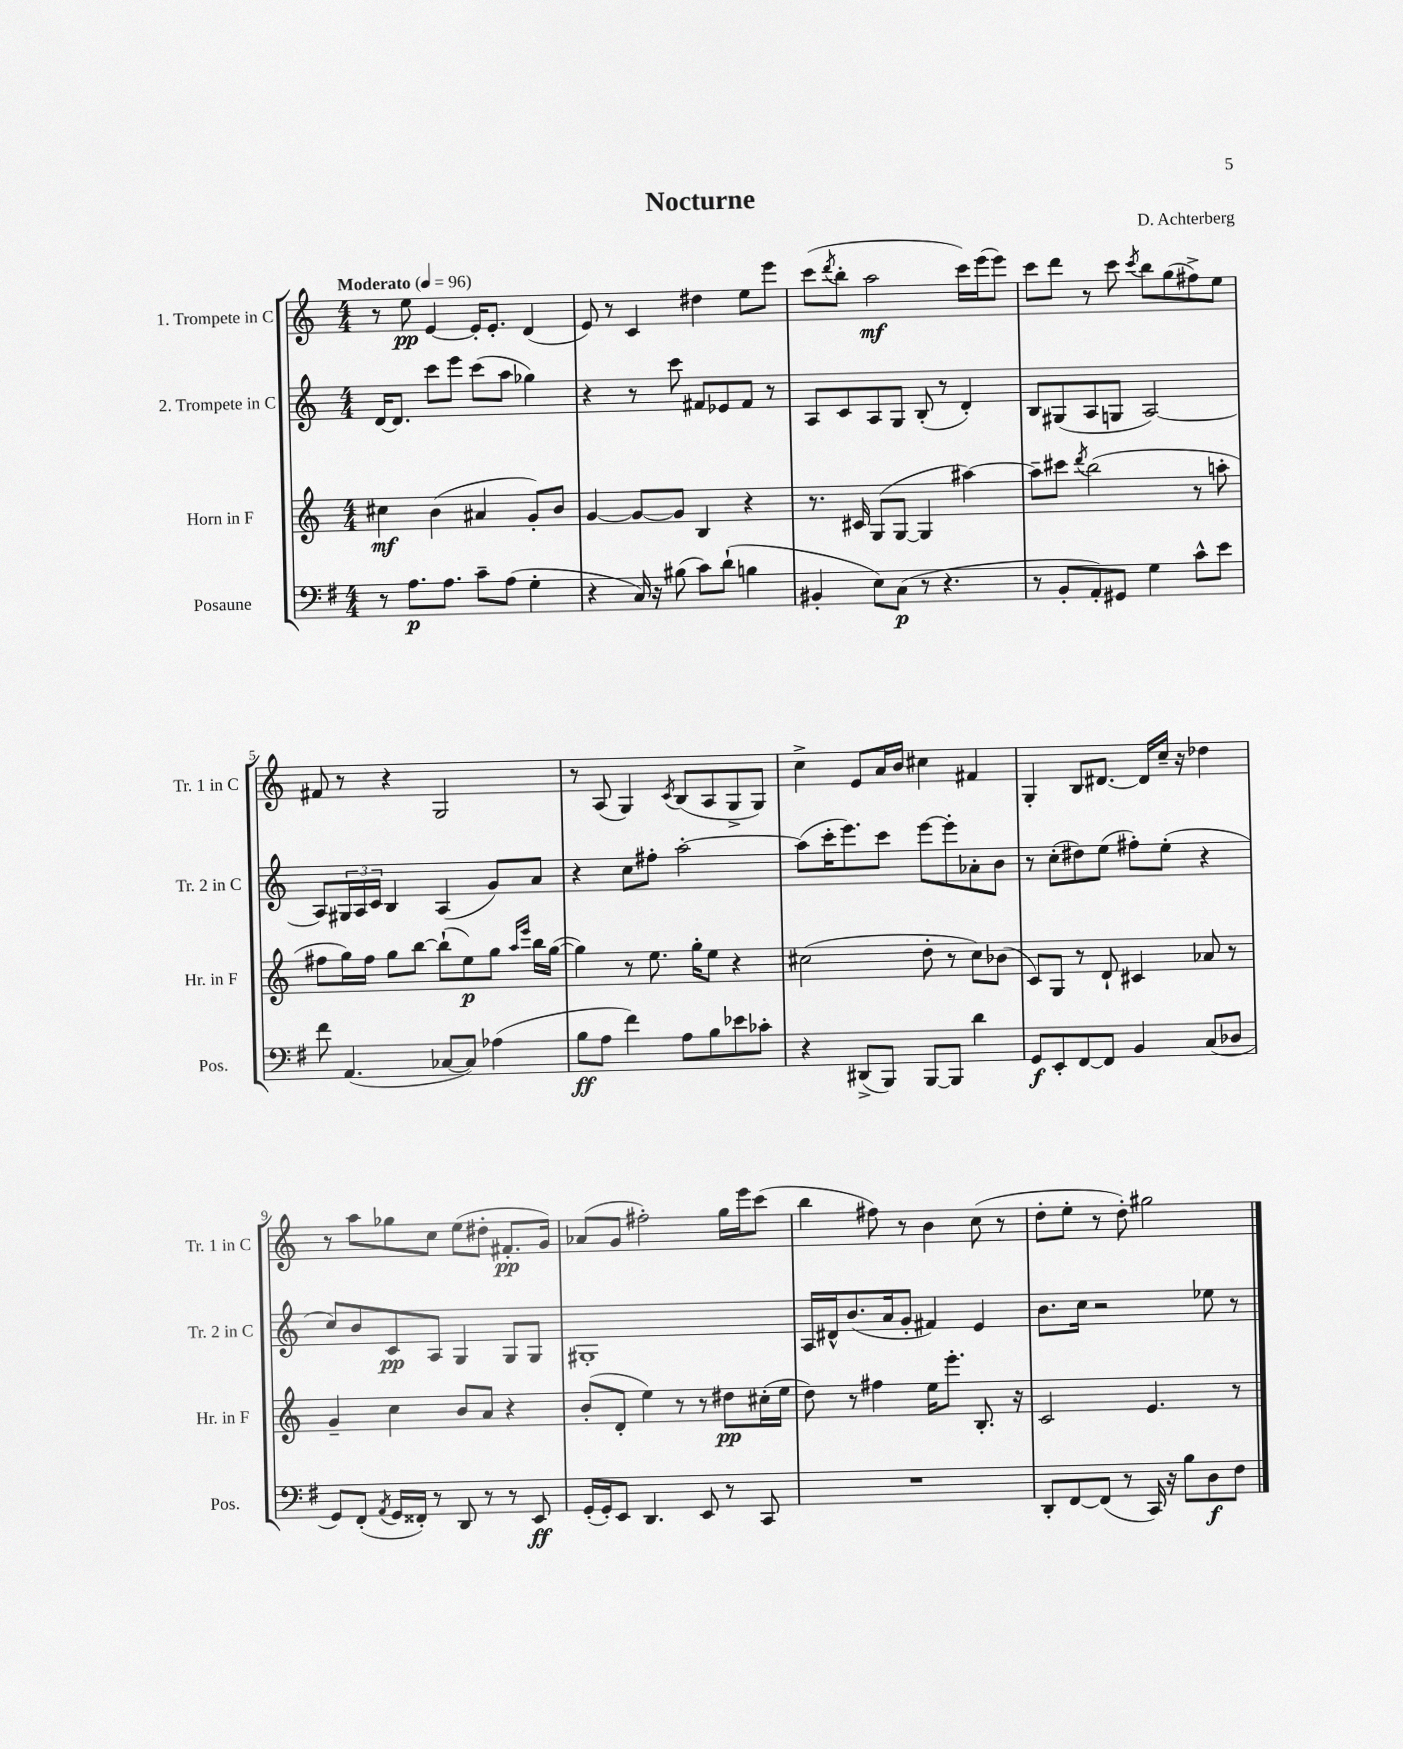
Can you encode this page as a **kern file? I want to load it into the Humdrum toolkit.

**kern	**dynam	**kern	**dynam	**kern	**dynam	**kern	**dynam
*part4	*part4	*part3	*part3	*part2	*part2	*part1	*part1
*staff4	*staff4	*staff3	*staff3	*staff2	*staff2	*staff1	*staff1
*I"Posaune	*	*I"Horn in F	*	*I"2. Trompete in C	*	*I"1. Trompete in C	*
*I'Pos.	*	*I'Hr. in F	*	*I'Tr. 2 in C	*	*I'Tr. 1 in C	*
*clefF4	*	*clefG2	*	*clefG2	*	*clefG2	*
*k[f#]	*	*k[]	*	*k[]	*	*k[]	*
*M4/4	*	*M4/4	*	*M4/4	*	*M4/4	*
*MM96	*	*MM96	*	*MM96	*	*MM96	*
=1	=1	=1	=1	=1	=1	=1	=1
!	!	!	!	!	!	!LO:TX:a:B:t=Moderato	!
8r	.	4cc#X\	mf	[16d/KL	.	8r	.
.	.	.	.	8.d/J]	.	.	.
8.A\L	p	.	.	.	.	8ee\	pp
.	.	(4b\	.	8ccc\L	.	[4e/	.
8.A\J	.	.	.	.	.	.	.
.	.	.	.	8eee\J	.	.	.
8c~\L	.	4a#X/	.	(8ccc\L	.	16e'/KL]	.
.	.	.	.	.	.	8.e'/J	.
(8A\J	.	.	.	8aa\J	.	.	.
4G'\	.	8g'/L)	.	4gg-X\)	.	(4d/	.
.	.	8b/J	.	.	.	.	.
=2	=2	=2	=2	=2	=2	=2	=2
4r	.	[4g/	.	4r	.	8e/)	.
.	.	.	.	.	.	8r	.
16C/)	.	8g/L_	.	8r	.	4c/	.
16r	.	.	.	.	.	.	.
(8B#X\	.	8g/J]	.	8ccc\	.	.	.
8c\L)	.	4B/	.	8f#X/L	.	4dd#X\	.
(8d`\J	.	.	.	8e-X/	.	.	.
4Bn\	.	4r	.	8f#/J	.	8ee\L	.
.	.	.	.	8r	.	8eee\J	.
=3	=3	=3	=3	=3	=3	=3	=3
4BB#X'/	.	8.r	.	8A/L	.	(8ccc\L	.
.	.	.	.	.	.	8qddd/	.
.	.	.	.	8c/	.	8bb'\J	.
.	.	16c#X/	.	.	.	.	.
8E\L)	.	(8G/L	.	8A/	.	2aa\	mf
(8C\J	p	[8G/J	.	8G/J	.	.	.
8r	.	4G/]	.	(8B'/	.	.	.
4.r	.	.	.	8r	.	.	.
.	.	[4aa#X\)	.	4d'/)	.	16ccc\LL)	.
.	.	.	.	.	.	(16eee\J	.
.	.	.	.	.	.	8eee\J)	.
=4	=4	=4	=4	=4	=4	=4	=4
8r	.	8aa#~\L]	.	8B/L	.	8ccc\L	.
8BB'/L	.	8ccc#X\J	.	(8G#X/	.	8ddd\J	.
.	.	8qddd/	.	.	.	.	.
8AA'/)	.	(2bb\	.	8A/	.	8r	.
8GG#X/J	.	.	.	8Gn/J	.	8ccc\	.
.	.	.	.	.	.	8qccc/	.
4G\	.	.	.	[2A/)	.	8bb\L	.
.	.	.	.	.	.	(8gg\	.
8c^^\L	.	8r	.	.	.	8ff#X^\)	.
8e\J	.	8aan'\	.	.	.	8ee\J	.
!!LO:LB:g=z
=5	=5	=5	=5	=5	=5	=5	=5
8f#\	.	8ff#X\L	.	8A/L]	.	8f#X/	.
(4.AA/	.	16gg\L)	.	24G#X/L	.	8r	.
.	.	.	.	24A/	.	.	.
.	.	16ff#\JJ	.	.	.	.	.
.	.	.	.	24c/JJ	.	.	.
.	.	8gg\L	.	4B/	.	4r	.
.	.	[8bb\J	.	.	.	.	.
[8C-X/L	.	(8bb`\L]	.	(4A/	.	2G/	.
8C-/J])	.	8ee\)	p	.	.	.	.
(4A-X\	.	8gg\J	.	8g/L)	.	.	.
.	.	16qqaa/LL	.	.	.	.	.
.	.	16qqeee/JJ	.	.	.	.	.
.	.	16bb\LL	.	8a/J	.	.	.
.	.	([16gg\JJ	.	.	.	.	.
=6	=6	=6	=6	=6	=6	=6	=6
8B\L	ff	4gg\])	.	4r	.	8r	.
8A\J	.	.	.	.	.	(8A/	.
4f#\)	.	8r	.	8cc\L	.	4G/)	.
.	.	8.ee\	.	8ff#X'\J	.	.	.
.	.	.	.	.	.	8qc/	.
8A\L	.	.	.	[2aa'\	.	(8B/L	.
.	.	16gg'\KL	.	.	.	.	.
8B\	.	8ee\J	.	.	.	8A/	.
8e-X\	.	4r	.	.	.	8G^/	.
8c-X'\J	.	.	.	.	.	8G/J)	.
=7	=7	=7	=7	=7	=7	=7	=7
4r	.	(2cc#X\	.	(8aa\L]	.	4cc^\	.
.	.	.	.	16ccc'\K	.	.	.
.	.	.	.	8.eee\)	.	.	.
(8DD#X^/L	.	.	.	.	.	8e/L	.
8BBB/J)	.	.	.	8ccc\J	.	16a/L	.
.	.	.	.	.	.	16b/JJ	.
[8BBB/L	.	8dd'\	.	[8eee\L	.	4cc#X\	.
8BBB/J]	.	8r	.	8eee'\]	.	.	.
4d\	.	8cc#\L)	.	8a-X'\	.	4f#X/	.
.	.	(8b-X\J	.	8b\J	.	.	.
=8	=8	=8	=8	=8	=8	=8	=8
8GG/L	f	8c/L)	.	8r	.	4G'/	.
8EE'/	.	8G/J	.	(8cc'\L	.	.	.
[8FF#/	.	8r	.	8dd#X\)	.	8B/L	.
8FF#/J]	.	8d`/	.	(8ee\J	.	[8.d#X/J	.
4BB/	.	4c#X/	.	8ff#X'\L)	.	.	.
.	.	.	.	.	.	16d#/LL]	.
.	.	.	.	(8ee'\J	.	16cc~/JJ	.
.	.	.	.	.	.	16r	.
(8C/L	.	8a-X/	.	4r	.	4dd-X\	.
8D-X/J	.	8r	.	.	.	.	.
!!LO:LB:g=z
=9	=9	=9	=9	=9	=9	=9	=9
8GG/L)	.	4g~/	.	8cc/L)	.	8r	.
(8FF#'/J	.	.	.	8b/	.	8aa\L	.
8qAA/	.	.	.	.	.	.	.
16GG/LL	.	4cc\	.	8c/	pp	8gg-X\	.
16FF##X'/JJ)	.	.	.	.	.	.	.
8r	.	.	.	8A/J	.	8cc\J	.
8DD/	.	8b/L	.	4G/	.	(8ee\L	.
8r	.	8a/J	.	.	.	8dd#X'\J	.
8r	.	4r	.	8G/L	.	8.f#X'/L	pp
8EE/	ff	.	.	8G/J	.	.	.
.	.	.	.	.	.	16g/Jk)	.
=10	=10	=10	=10	=10	=10	=10	=10
(16GG'/LL	.	(8b'/L	.	1G#X'	.	(8a-X/L	.
16GG'/J)	.	.	.	.	.	.	.
8EE/J	.	8d'/J	.	.	.	8g/J	.
4.DD/	.	4ee\)	.	.	.	2ff#X'\)	.
.	.	8r	.	.	.	.	.
8EE/	.	8r	.	.	.	.	.
8r	.	8dd#X\L	pp	.	.	16gg\LL	.
.	.	.	.	.	.	16eee\J	.
8CC/	.	(16cc#X'\L	.	.	.	(8ccc\J	.
.	.	16ee\JJ	.	.	.	.	.
=11	=11	=11	=11	=11	=11	=11	=11
1r	.	8dd\)	.	16A/LL	.	4bb\	.
.	.	.	.	16d#X^^/J	.	.	.
.	.	8r	.	(8.b/	.	.	.
.	.	4ff#X\	.	.	.	8ff#X\)	.
.	.	.	.	16a/k	.	.	.
.	.	.	.	8g'/J	.	8r	.
.	.	16ee\KL	.	4f#X/)	.	4b\	.
.	.	8.eee'\J	.	.	.	.	.
.	.	8.B'/	.	4e/	.	(8cc\	.
.	.	.	.	.	.	8r	.
.	.	16r	.	.	.	.	.
=12	=12	=12	=12	=12	=12	=12	=12
8DD'/L	.	2c/	.	8.b\L	.	8dd'\L	.
[8FF#/	.	.	.	.	.	8ee'\J	.
.	.	.	.	16cc\Jk	.	.	.
(8FF#/J]	.	.	.	2r	.	8r	.
8r	.	.	.	.	.	8dd'\)	.
16CC/)	.	4.e/	.	.	.	2gg#X\	.
16r	.	.	.	.	.	.	.
8B\L	.	.	.	.	.	.	.
8D\	f	.	.	8ee-X\	.	.	.
8F#\J	.	8r	.	8r	.	.	.
==	==	==	==	==	==	==	==
*-	*-	*-	*-	*-	*-	*-	*-
